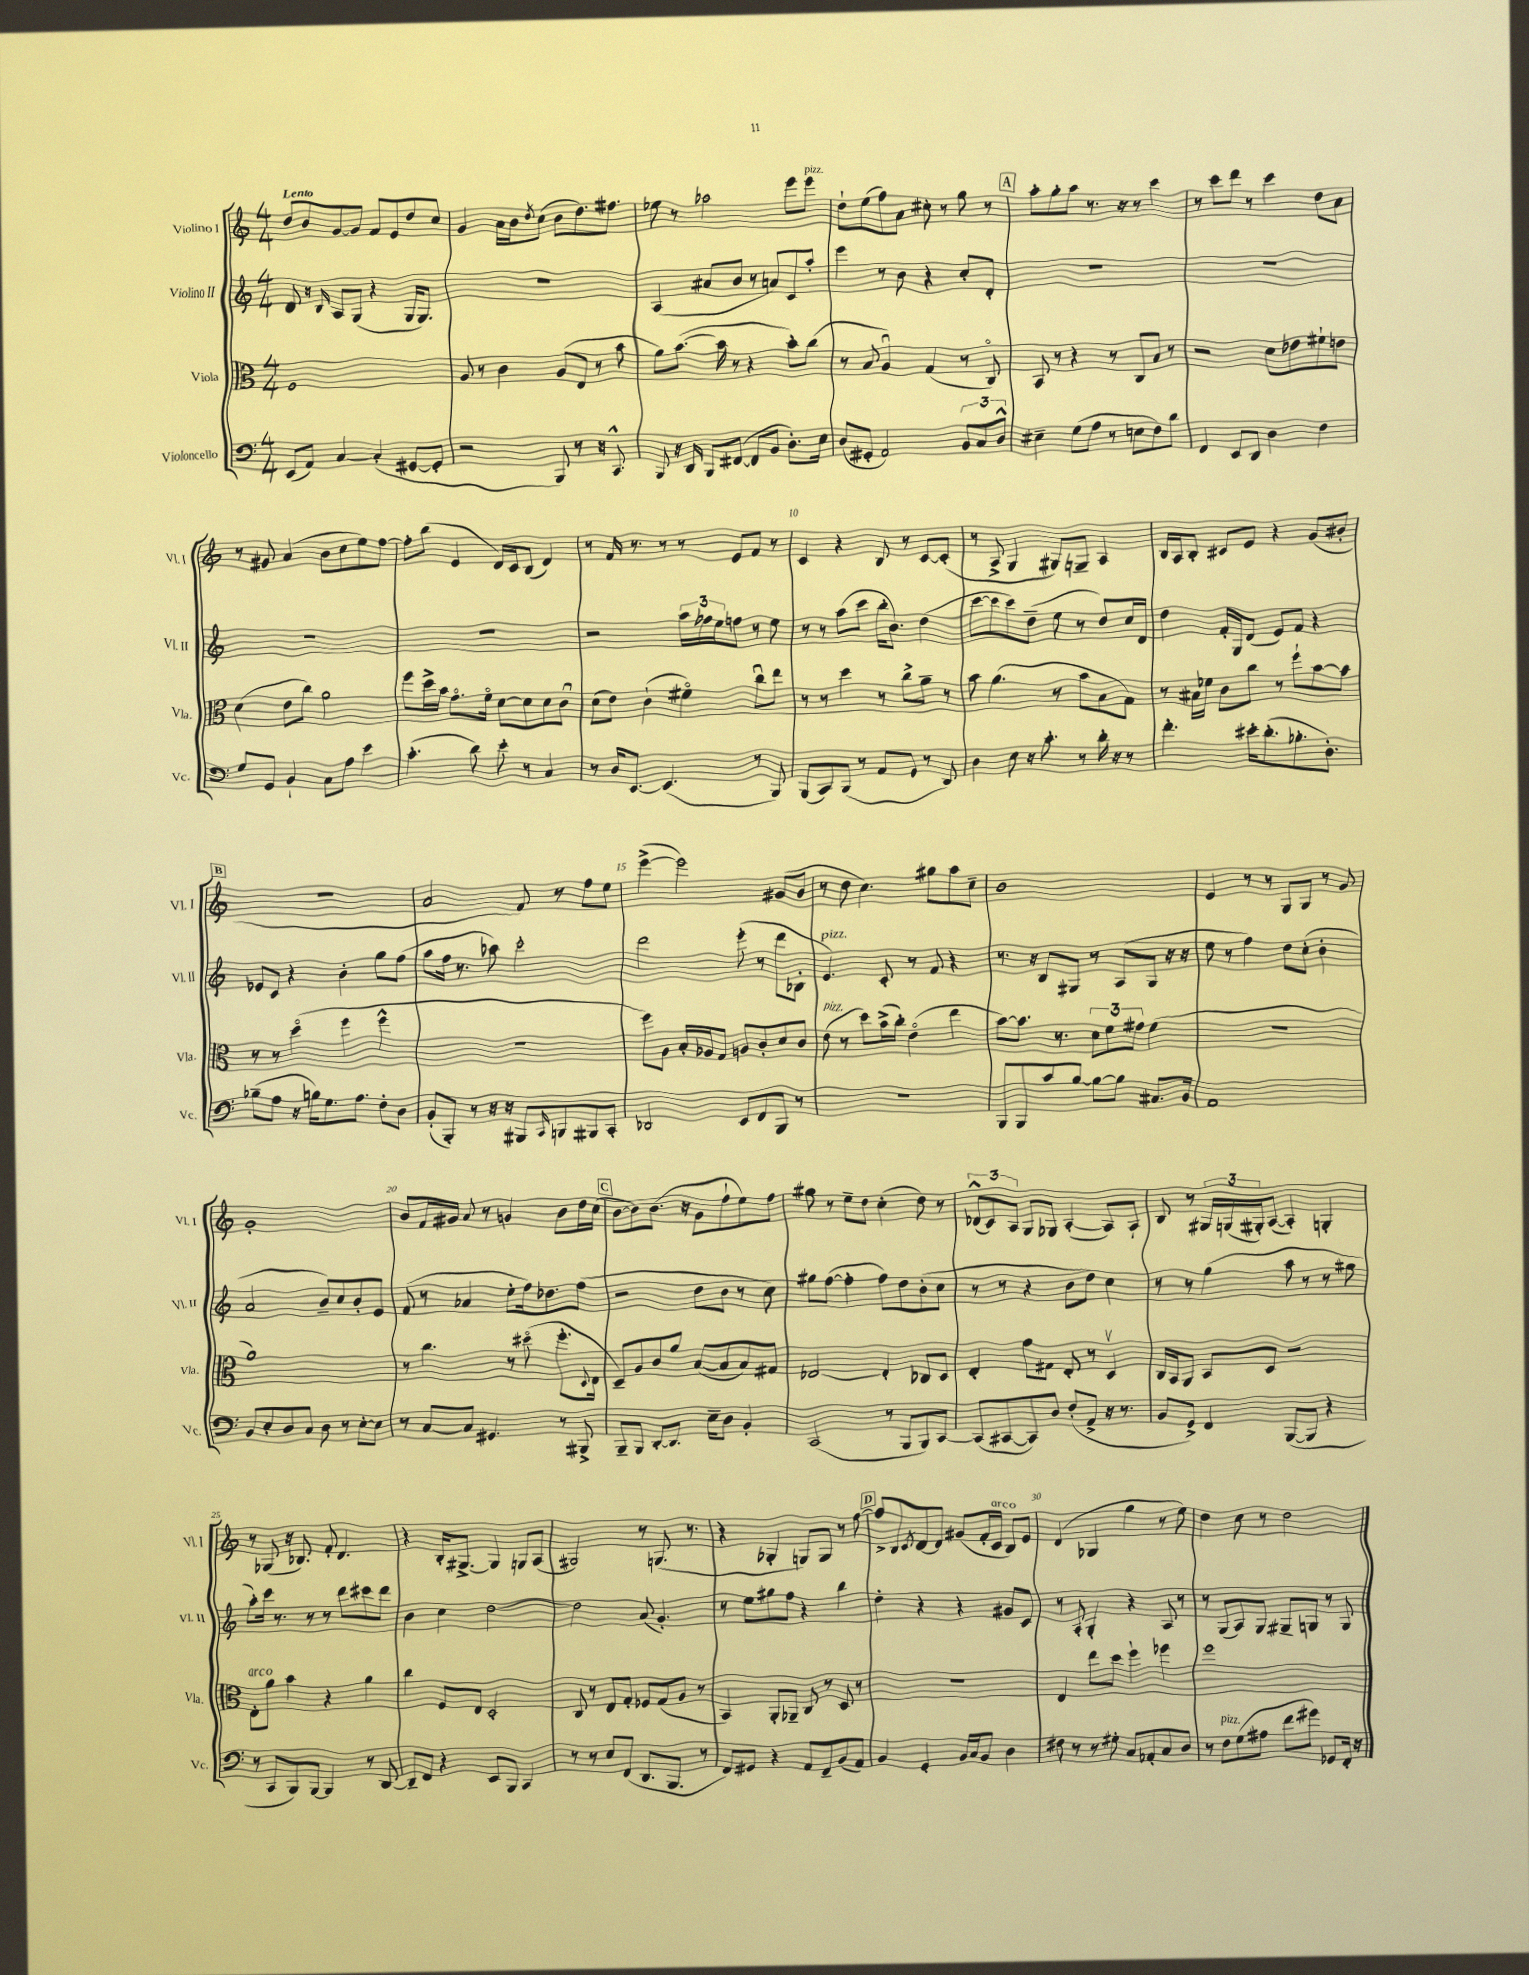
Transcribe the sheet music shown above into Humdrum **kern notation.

**kern	**kern	**kern	**kern
*staff4	*staff3	*staff2	*staff1
*clefF4	*clefC3	*clefG2	*clefG2
*k[]	*k[]	*k[]	*k[]
*M4/4	*M4/4	*M4/4	*M4/4
(8EE	1F	8d	8dd
8AA)	.	16r	8b
.	.	16B	.
[4C	.	8A	[8g
.	.	(8G	8g]
(4C']	.	4r	8f
.	.	.	8e
[8GG#	.	16G	8dd
.	.	8.G)	.
8GG#']	.	.	8cc
=	=	=	=
2r	8A	1r	4g
.	8r	.	.
.	4c	.	16a
.	.	.	16b
.	.	.	8qdd
.	.	.	(8cc
8BBB)	(8A	.	8b
8r	8E	.	8.dd)
16r	8r	.	.
8.CC^^	.	.	8.ff#
.	8b	.	.
=	=	=	=
8BBB	8a)	(4A	8ee-
16r	([8.b	.	8r
16DD	.	.	.
8BBB	.	8a#	2aa-
.	16b]	.	.
([8FF#	8r	8b	.
8FF#]	4r	8r	.
8BB	.	8a)	.
8.D')	8b')	8c	8eee
.	(8cc	8aa'	8eee
16E	.	.	.
=	=	=	=
(8D	8r	4eee	8dd`
8GG#'	8B	.	(8ee
2AA)	4Au)	8r	8ff)
.	.	8b	8a
.	(4G	4r	8cc#'
.	.	.	8r
12BB	8r	8cc'	8gg
12C	.	.	.
.	8Co)	8d'	8r
12D^^	.	.	.
=	=	=	=
4E#~	8BB	1r	8aa'
.	8r	.	8gg'
(8G	4r	.	8aa
8A	.	.	8.r
8r	8r	.	.
.	.	.	16r
8E	8C	.	8r
8F)	8B	.	4ccc
8d	8r	.	.
=	=	=	=
4FF	2r	1r	8r
.	.	.	8ccc
8EE	.	.	8ddd
8DD	.	.	8r
4D	8d	.	4ccc
.	8e-	.	.
4F	8f#`	.	8dd
.	8e	.	8a
=	=	=	=
8G	(4d	1r	8r
8GG	.	.	8g#
4BB`	8e	.	(4a
.	8cc)	.	.
8C	2a	.	8b
8A	.	.	8cc
4e	.	.	8ee)
.	.	.	[8ff
=	=	=	=
(4.c'	8ff	1r	8ff']
.	16dd^	.	(8bb
.	16b	.	.
.	8.go	.	4e
8d)	.	.	.
.	16fo	.	.
8e'	[8d	.	16d)
.	.	.	16c
8r	8d]	.	(8B
4C	8d	.	4d)
.	8cu	.	.
=	=	=	=
8r	(8d	2r	8r
16D	8e)	.	16f
[8.EE	.	.	8.r
.	(4c`	.	.
(4.EE]	.	.	8r
.	4f#o)	24aa	8r
.	.	24ff-	.
.	.	24ee	.
.	.	8ff	8e
8r	8ccu	8r	8f
8BBB)	8ee	8ee	8r
=	=	=	=
(8BBB	8r	8r	4c
8CC)	8r	8r	.
(8BBB	4dd	(8aa	4r
8r	.	8ccc	.
8AA	8r	16bb'	8B
.	.	8.b)	.
8GG	8cc^	.	8r
8r	8a~	(4dd	[8c
8DD)	8r	.	(8c']
=	=	=	=
4D	8b	[8ccc	8r
.	(4.a	8ccc]	8A^
8E	.	8ccc)	4G
16r	.	(8dd~	.
8.c'	.	.	.
.	8r	8ee	8G#)
8r	8b	8r	8G~
16d'	8B	8dd)	4A
16r	.	.	.
8r	8G)	16cc	.
.	.	16d	.
=	=	=	=
4.f'	8r	4dd	16B
.	.	.	16A
.	16B#	.	8B'
.	16f-	.	.
.	8c	16f'	8c#
.	.	16G	.
16e#'	8cc	(8d	8e
(8.d'	.	.	.
.	8r	8e)	4r
8.B-'	8ff`	8f	.
.	[8b	4r	(8g
8.D')	.	.	.
.	8b]	.	8b#'
=	=	=	=
(8B-~	8r	8e-	1r
8A	8r	8c	.
16r	(4ddo	4r	.
16B)	.	.	.
8.G	.	.	.
.	4ff	4b'	.
8.A	.	.	.
8F'	4ff^^	8gg	.
8D	.	(8ff	.
=	=	=	=
(8BB'	1r	8aa	2a
8BBB')	.	16ff	.
.	.	8.r	.
8r	.	.	.
16r	.	8aa-)	.
16r	.	.	.
8BBB#	.	2ccc'	8f)
16qqCC	.	.	.
8BBB	.	.	8r
8BBB#	.	.	8ff
8CC'	.	.	8ee
=	=	=	=
2DD-	8ff)	2ddd	([4eee^
.	8A	.	.
.	16B'	.	2eee])
.	16A-	.	.
.	8G	.	.
8EE	8A	(8eee'	.
8FF	8c'	8r	.
8BBB	8d	8ddd	(8g#
8r	8c	8B-'	8b
=	=	=	=
1r	(8e	4.e)	8r
.	8r	.	8dd
.	8dd)	.	4.cc)
.	(16b^	8c'	.
.	16cc')	.	.
.	(4eo	8r	.
.	.	8f	8gg#
.	4ee	4r	8aa
.	.	.	8cc~
=	=	=	=
8BBB	[8b)	8.r	1b
8BBB	8.b]	.	.
.	.	16r	.
8c	.	8B	.
.	8.r	.	.
[8B	.	8G#	.
8B_	12d	8r	.
.	12f	.	.
8B]	.	(8A	.
.	12g#	.	.
8.C#	(4f	8G#	.
.	.	16r	.
16BB	.	16r	.
=	=	=	=
1AA	1r	8ee	4e
.	.	8r	.
.	.	4ff)	8r
.	.	.	8r
.	.	8dd	8G
.	.	(8cc'	8G
.	.	4b'	8r
.	.	.	8g
=	=	=	=
8BB	1a)	2a	1g'
8E'	.	.	.
8D	.	.	.
8C	.	.	.
8D	.	8b~)	.
8r	.	8cc	.
[8E'	.	8b'	.
8E]	.	8e	.
=	=	=	=
8r	8r	(8f	8b
[8C	4.cc	8r	16f
.	.	.	16g#
8C]	.	4a-	8a
4.GG#	.	.	8r
.	8r	8ee'	4g
.	(8dd#o	16ff)	.
.	.	8.dd-	.
8r	8.ff'	.	8b
8BBB#^	.	(8ff	16dd
.	8qqD	.	.
.	16E	.	(16cc
=	=	=	=
8BBB~	8D~)	2r	[8b
8BBB	8A	.	8b])
[8DD'	8c	.	(8.b
8.DD]	8a	.	.
.	.	.	16r
.	([8B	8dd	8g
16E~	.	.	.
8D	8B]	8b	8ff`
4BB'	8B)	8r	8ee)
.	8G#	8cc)	8ff
=	=	=	=
(2CC	[2E-	8gg#	8gg#
.	.	([8ff	8r
.	.	4ff']	8ee~
.	.	.	8dd
8r	4E-']	8ff)	(4cc'
8BBB	.	8dd	.
8BBB)	8C-	(8b'	8dd)
[8CC	8D	8cc	8r
=	=	=	=
(8CC]	4E'	8r	(12d-^^
.	.	.	12c)
[8CC#	.	8r	.
.	.	.	12A
8CC#])	8g	4r	8G
8D	8G#	.	8G-
(8F'	8E'	8b	([4A'
8AA^	8r	8dd)	.
16r	4Dv	4cc	8A])
8.r	.	.	.
.	.	.	8A`
=	=	=	=
8BB	16C	8r	8B
.	16BB	.	.
8GG^)	8AA	8r	8r
4FF	8BB	(4gg	24G#
.	.	.	(24G
.	.	.	24G#')
.	8D	.	([8A
([8BBB	2r	8aa	4A'])
8BBB]	.	8r	.
4r	.	8r	4G'
.	.	8gg#	.
=	=	=	=
8r	8E'	8aa')	8r
8CC	8a	16ccc	(8G-
.	.	8.r	.
8BBB)	4b	.	16r
.	.	.	8.B-)
[8BBB	.	8r	.
4BBB]	4r	8r	8f'
.	.	8ddd	4.d
8r	4a	8ccc#	.
[8DD	.	8ddd	.
=	=	=	=
8DD~]	4cc	4b	4r
8FF	.	.	.
4r	8F	4cc	16B'
.	.	.	[8.G#^
.	8E	.	.
8EE	2D'	[2dd	4G#]
8BBB	.	.	.
4CC	.	.	8G
.	.	.	(8A
=	=	=	=
8r	8C	2dd]	2G#)
8r	8r	.	.
8E	8E	.	.
(8FF	8G'	.	.
8.DD	8F-	(8a	8r
.	(8G	4.g')	(8.G
8.BBB	.	.	.
.	8A	.	.
.	.	.	8.r
8r	8r	.	.
=	=	=	=
8FF)	4BB)	8r	4r
8GG#	.	8ee	.
4r	8AA'	8gg#	4G-'
.	8AA-~	8ff	.
8AA	8C	4r	8G)
8FF~	8r	.	8G
(8BB	8D	4bb	8r
8AA)	8r	.	[8ff
=	=	=	=
4BB	1r	4dd'	8ff^]
.	.	.	8B
.	.	.	8qc
4GG'	.	4r	[8d
.	.	.	8d]
16BB	.	4r	(8g#
16C	.	.	.
8BB	.	.	16f'
.	.	.	16c
4D	.	8g#	8B)
.	.	8c	8e
=	=	=	=
8F#	4E	8r	(4d
8r	.	8A'	.
8r	8ee	4G'	4G-
8G#'	8dd	.	.
8C	4ff`	4r	4gg
8AA-'	.	.	.
8C	4ff-	8A	8r
8D	.	8r	8ee)
=	=	=	=
8r	1ff	8r	4dd
8F	.	(8G	.
(8G	.	8A)	8cc
8A#	.	8G	8r
8f	.	8G#~	2dd
8g#)	.	8G	.
8GG-	.	8r	.
16FF'	.	8G	.
16r	.	.	.
==	==	==	==
*-	*-	*-	*-
